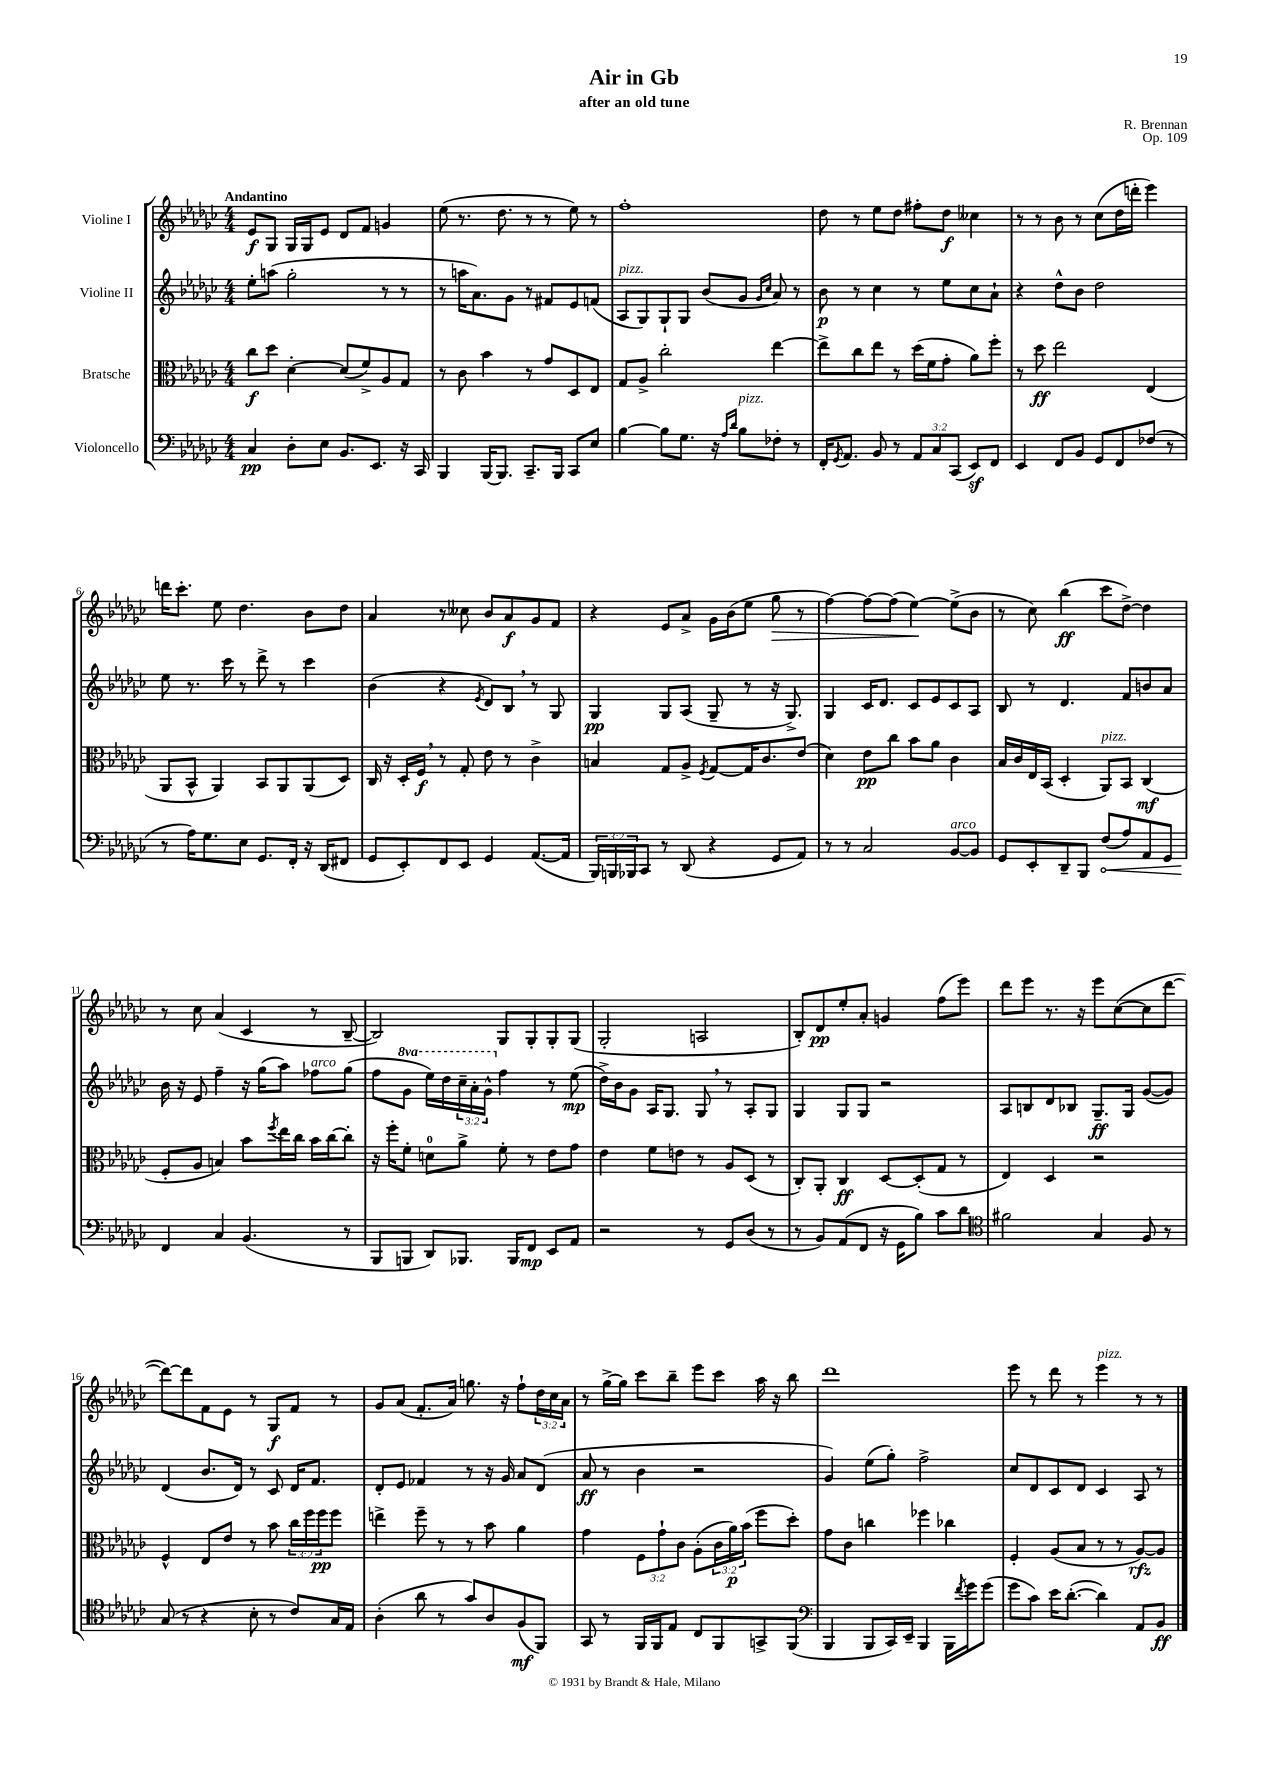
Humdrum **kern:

**kern	**kern	**kern	**kern
*staff4	*staff3	*staff2	*staff1
*clefF4	*clefC3	*clefG2	*clefG2
*k[b-e-a-d-g-c-]	*k[b-e-a-d-g-c-]	*k[b-e-a-d-g-c-]	*k[b-e-a-d-g-c-]
*M4/4	*M4/4	*M4/4	*M4/4
4C-	8cc-	8ee-'	8e-
.	8dd-	(8aa	8G-
8D-'	[4d-'	2gg-'	16G-
.	.	.	16G-
8E-	.	.	8e-
8.BB-	(8d-]	.	8d-
.	8f^)	.	8f
8.EE-	.	.	.
.	8A-	8r	4g
16r	8G-	8r	.
16CC-	.	.	.
=	=	=	=
4BBB-	8r	8r	(8ee-
.	8c-	16aa	8.r
.	.	8.a-)	.
[16BBB-	4b-	.	.
8.BBB-]	.	.	8.dd-
.	.	8g-	.
8.CC-~	8r	8r	8r
.	8g-	8f#	8r
16BBB-	.	.	.
8CC-	8D-	8e-	8ee-)
8E-	8E-	(8f	8r
=	=	=	=
[4B-	8G-	8A-	1ff'
.	8A-^	8G-)	.
8B-]	2cc-'	8G-`	.
8.G-	.	8G-	.
.	.	(8b-	.
16r	.	.	.
16qqA-	.	.	.
16qqd-	.	.	.
8B-	.	8g-	.
.	.	16qqg-	.
.	.	16qqcc-	.
8F-'	[4ee-	8a-)	.
8r	.	8r	.
=	=	=	=
16FF'	8ee-^]	8b-	8dd-
8qGG-	.	.	.
8.AA-	.	.	.
.	8cc-	8r	8r
8BB-	8ee-	4cc-	8ee-
8r	8r	.	8dd-
12AA-	(16dd-	8r	8ff#'
.	16f	.	.
12C-	.	.	.
.	8g-'	8ee-	8dd-
(12CC-	.	.	.
8EE-)	8a-)	8cc-	4cc--
8FF	8ff'	8a-`	.
=	=	=	=
4EE-	8r	4r	8r
.	8dd-	.	8r
8FF	2ee-	8dd-^^	8b-
8BB-	.	8b-	8r
8GG-	.	2dd-	(8cc-
8FF	.	.	16dd-
.	.	.	16ddd'
(8F-	(4E-	.	4eee-)
8r	.	.	.
=	=	=	=
8r	8AA-	8ee-	16ddd
.	.	.	8.ccc-'
16A-)	8BB-^^	8.r	.
8.G-	.	.	.
.	4AA-)	.	8ee-
.	.	16ccc-	.
8E-	.	8r	4.dd-
8.GG-	8BB-	8ddd-^	.
.	8AA-	8r	.
16FF'	.	.	.
16r	(8AA-	4ccc-	8b-
(16DD-	.	.	.
8FF#	8D-)	.	8dd-
=	=	=	=
8GG-	16C-	(4b-	4a-
.	16r	.	.
8EE-')	16D-'	.	.
.	16F	.	.
8FF	8r	4r	8r
8EE-	8G-'	.	8cc--
.	.	8qe-	.
4GG-	8e-	8d-)	8b-
.	8r	8B-	8a-
([8.AA-	4c-^	8r	8g-
.	.	8G-	8f
16AA-]	.	.	.
=	=	=	=
24BBB-)	4B	4G-	4r
24BBB	.	.	.
24BBB-	.	.	.
8CC-	.	.	.
8r	8G-	8G-	8e-
(8DD-	8A-^	(8A-	8a-^
.	8qF	.	.
4r	[8G-	8G-~	16g-
.	.	.	(16b-
.	16G-]	8r	8ee-
.	8.c-	.	.
8GG-	.	16r	8gg-
.	.	8.G-^)	.
8AA-)	(8e-	.	8r
=	=	=	=
8r	4d-)	4G-	[4ff)
8r	.	.	.
2C-	8e-	16c-	8ff_
.	.	8.d-	.
.	8cc-	.	(8ff]
.	8b-	8c-	[4ee-)
.	8a-	8e-	.
[8BB-	4c-	8c-	(8ee-^]
8BB-]	.	8A-	8b-
=	=	=	=
8GG-	16B-	8B-	8r
.	16c-	.	.
8EE-'	16E-	8r	8cc-)
.	(16BB-	.	.
8DD-~	4D-'	4.d-	(4bb-
8BBB-	.	.	.
(8F	8AA-)	.	8ccc-
8A-)	8BB-	8f	[8dd-^)
8AA-	(4C-	8b	4dd-]
8GG-	.	8a-	.
=	=	=	=
4FF	8F'	16b-	8r
.	.	16r	.
.	8A-	8e-	8cc-
4C-	4B)	4ff~	(4a-
(4.BB-	8b-	16r	4c-
.	.	(16gg-	.
.	8qff	.	.
.	16ee-	8aa-)	.
.	16cc-	.	.
.	16b-	8ff-	8r
.	[16cc-	.	.
8r	8cc-']	(8gg-	[8B-~
=	=	=	=
8BBB-	16r	8ff	2B-])
.	16ff'	.	.
8BBB	8f'	8gg-	.
8DD-)	8d	16eee-)	.
.	.	16ddd-	.
8.BBB-	8a-^	24ccc-~	.
.	.	24aa-'	.
.	.	24gg-^^	.
.	8f'	4ff	8G-
16BBB-	.	.	.
8FF	8r	.	8G-'
8EE-	8e-	8r	8G-'
8AA-	8g-	(8ee-	(8G-
=	=	=	=
2r	4e-	16dd-^)	2G-'
.	.	16b-	.
.	.	8g-	.
.	8f	16A-	.
.	.	8.G-	.
.	8e	.	.
8r	8r	8G-	2A
8GG-	8A-	8r	.
(8D-	(8D-	8A-'	.
8r	8r	8G-	.
=	=	=	=
8r	8C-')	4G-	8B-')
8BB-)	8AA-'	.	8d-
(8AA-	4C-	8G-	8ee-'
8FF	.	8G-	8a-'
16r	[8D-	2r	4g
16GG-	.	.	.
8B-)	(8D-']	.	.
8c-	8G-	.	(8ff
8d-	8r	.	8eee-)
=	=	=	=
*clefC4	*	*	*
2f#	4E-)	8A-	8ddd-
.	.	8B	8eee-
.	4D-	8d-	8.r
.	.	8B-	.
.	.	.	16r
4G-	2r	8.G-~	8eee-
.	.	.	([8cc-
.	.	16G-	.
8F	.	([8g-	8cc-]
8r	.	8g-])	[8ddd-
=	=	=	=
(8G-	4F^^	(4d-	8ddd-_)
8r	.	.	8ddd-]
4r	8E-	8.b-	8f
.	8e-	.	8e-
.	.	16d-)	.
8B-'	8r	8r	8r
8r	8b-	8c-	8G-
8c-)	24cc-	16d-	8f
.	24ff	.	.
.	.	8.f	.
.	24ff	.	.
16G-	8ff	.	8r
16E-	.	.	.
=	=	=	=
(4A-'	4ee^	8d-'	8g-
.	.	8e-	(8a-
8a-	8ff~	4f-	8.f'
8r	8r	.	.
.	.	.	16a-)
8g-)	8r	8r	8.gg
8A-	8b-	16r	.
.	.	16g-	16r
(8F	4a-	8a-	8ff`
8FF)	.	(8d-	24dd-
.	.	.	24cc-
.	.	.	24a-
=	=	=	=
8GG-	4g-	8a-	8r
8r	.	8r	[16gg-^
.	.	.	16gg-]
16FF	12F	4b-	8ccc-
16FF	.	.	.
.	12g-`	.	.
8E-	.	.	8bb-~
.	12c-	.	.
8C-	(8A-'	2r	8eee-
8FF	24c-	.	8ccc-
.	24a-)	.	.
.	(24b-	.	.
8GG^	8ff	.	16aa-
.	.	.	16r
(8FF	8dd-')	.	8bb-
=	=	=	=
*clefF4	*	*	*
4BBB-	8g-	4g-)	1ddd-
.	8c-	.	.
8BBB-	4cc	(8ee-	.
16CC-)	.	8gg-')	.
16EE-~	.	.	.
4BBB-	4ff-	2ff^	.
16BBB-	4cc-	.	.
8qf	.	.	.
16g-	.	.	.
(8g-	.	.	.
=	=	=	=
8g-	4F'	8cc-	8eee-
8c-)	.	8d-	8r
16e-	(8A-	8c-	8ddd-
([8.d-'	.	.	.
.	8B-	8d-	8r
4d-])	8r	4c-	4eee-
.	8r	.	.
8AA-	[8A-)	8A-	8r
8BB-	8A-]	8r	8r
==	==	==	==
*-	*-	*-	*-
